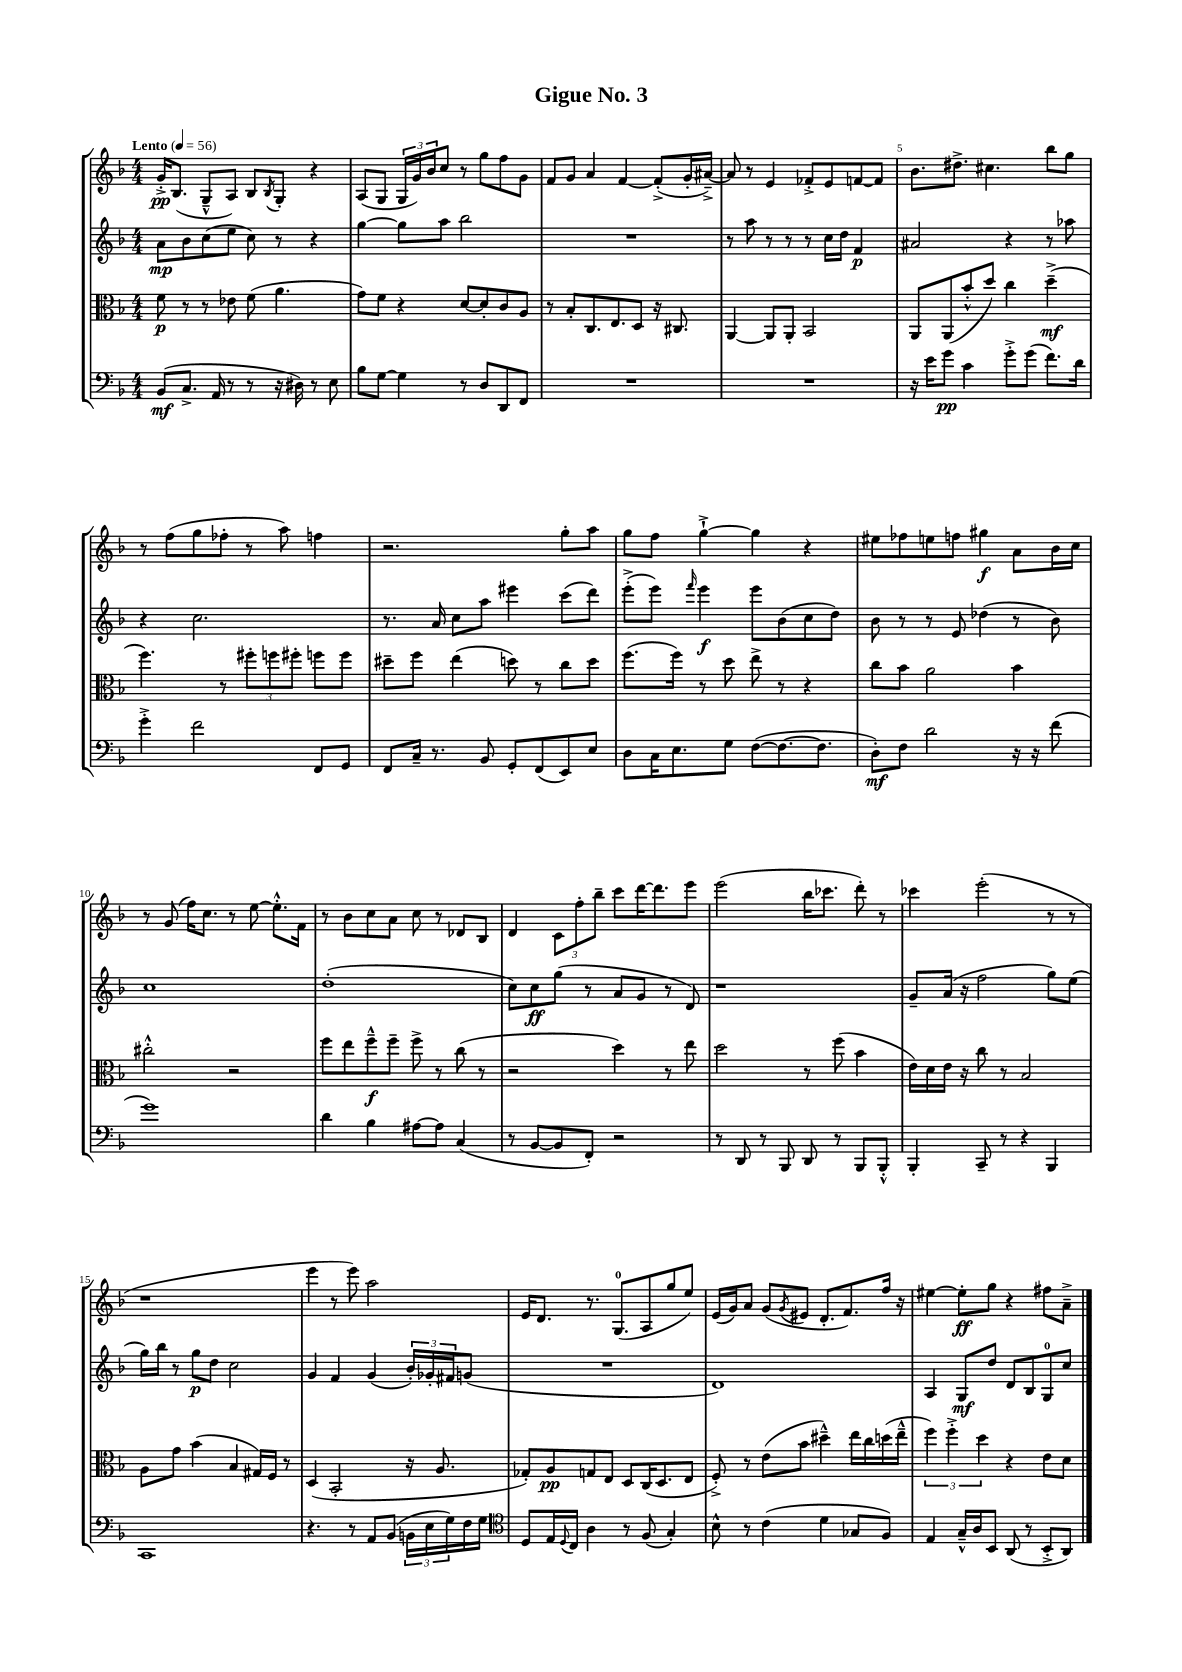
\header { title = "Gigue No. 3" }
<<
\new StaffGroup <<
\new Staff = "s0" {
    \clef treble \key f \major \numericTimeSignature \time 4/4 \tempo "Lento" 4 = 56
    g'16-.->\pp bes8.( g8---^ a8) bes8 \acciaccatura { bes8 } g8-. r4 |
    a8( g8 \tuplet 3/2 { g16 g'16) bes'16 } c''8 r8 g''8 f''8 g'8 |
    f'8 g'8 a'4 f'4~ f'8-.->( g'16-. ais'16~--->) |
    ais'8 r8 e'4 fes'8-.-> e'8 f'8~ f'8 |
    bes'8. dis''8.-> cis''4. bes''8 g''8 |
    r8 f''8( g''8 fes''8-. r8 a''8) f''4 |
    r2. g''8-. a''8 |
    g''8 f''8 g''4~-!-> g''4 r4 |
    eis''8 fes''8 e''8 f''8 gis''4\f a'8 bes'16 c''16 |
    r8 g'8( f''16) c''8. r8 e''8~ e''8.-.-^ f'16 |
    r8 bes'8 c''8 a'8 c''8 r8 des'8 bes8 |
    d'4 \tuplet 3/2 { c'8 f''8-. bes''8-- } c'''8 d'''16~ d'''8. e'''8 |
    e'''2( bes''16 ces'''8. d'''8-.) r8 |
    ces'''4 e'''2-.( r8 r8 |
    r1 |
    e'''4 r8 e'''8) a''2 |
    e'16 d'8. r8. g8.-0( a8 g''8 e''8) |
    e'16( g'16) a'8 g'8( \acciaccatura { g'8 } eis'8 d'8.-. f'8.) f''16 r16 |
    eis''4~ eis''8-.\ff g''8 r4 fis''8 a'8---> \bar "|." |
}
\new Staff = "s1" {
    \clef treble \key f \major \numericTimeSignature \time 4/4
    a'8\mp bes'8 c''8( e''8 c''8) r8 r4 |
    g''4~ g''8 a''8 bes''2 |
    R1 |
    r8 a''8 r8 r8 r8 c''16 d''16 f'4\p |
    ais'2 r4 r8 aes''8 |
    r4 c''2. |
    r8. a'16 c''8 a''8 eis'''4 c'''8( d'''8) |
    e'''8-.->( e'''8) \grace { f'''16 } e'''4\f e'''8 bes'8( c''8 d''8) |
    bes'8 r8 r8 e'8 des''4( r8 bes'8) |
    c''1 |
    d''1-.( |
    c''8) c''8\ff g''8( r8 a'8 g'8 r8 d'8) |
    r1 |
    g'8-- a'16( r16 f''2 g''8) e''8( |
    g''16) bes''16 r8 g''8\p d''8 c''2 |
    g'4 f'4 g'4( \tuplet 3/2 { bes'16-.) ges'16-. fis'16 } g'8( |
    R1 |
    d'1) |
    a4 g8\mf d''8 d'8 bes8 g8-0 c''8 \bar "|." |
}
\new Staff = "s2" {
    \clef alto \key f \major \numericTimeSignature \time 4/4
    f'8\p r8 r8 ees'8 f'8( a'4. |
    g'8) f'8 r4 d'8~ d'8-. c'8 a8 |
    r8 bes8-. c8. e8. d8 r16 cis8. |
    a,4~ a,8 a,8-. bes,2 |
    a,8 a,8( bes'8-.-^ d''8) c''4 d''4--->\mf( |
    f''4.) r8 \tuplet 3/2 { fis''8-. f''8 fis''8-. } f''8 f''8 |
    dis''8-- f''8 e''4( d''8) r8 c''8 d''8 |
    f''8.( f''16) r8 d''8 e''8-> r8 r4 |
    c''8 bes'8 a'2 bes'4 |
    cis''2-.-^ r2 |
    f''8 e''8 f''8---^\f f''8-- f''8-> r8 c''8( r8 |
    r2 d''4) r8 e''8 |
    d''2 r8 f''8( bes'4 |
    e'16) d'16 e'16 r16 c''8 r8 bes2 |
    a8 g'8 bes'4( bes4 gis16) f16 r8 |
    d4( bes,2-. r16 a8. |
    ges8-.) a8\pp g8 e8 d8 c16( d8. e8 |
    f8-.->) r8 e'8( bes'8 dis''4---^) e''16 c''16 d''16( e''16---^ |
    \tuplet 3/2 { f''4) f''4-.-> d''4 } r4 e'8 d'8 \bar "|." |
}
\new Staff = "s3" {
    \clef bass \key f \major \numericTimeSignature \time 4/4
    bes,8\mf( c8.-> a,16 r8 r8 r16 dis16) r8 e8 |
    bes8 g8~ g4 r8 d8 d,8 f,8 |
    R1 |
    R1 |
    r16 e'16 g'8\pp c'4 g'8-.-> g'8( f'8.) d'16 |
    g'4-.-> f'2 f,8 g,8 |
    f,8 c16-- r8. bes,8 g,8-. f,8( e,8) e8 |
    d8 c16 e8. g8 f8~( f8.~ f8. |
    d8-.\mf) f8 d'2 r16 r16 f'8( |
    g'1) |
    d'4 bes4 ais8~ ais8 c4( |
    r8 bes,8~ bes,8 f,8-.) r2 |
    r8 d,8 r8 bes,,8 d,8 r8 bes,,8 bes,,8-.-^ |
    bes,,4-. c,8-- r8 r4 bes,,4 |
    c,1 |
    r4. r8 a,8 bes,8( \tuplet 3/2 { b,16 e16 g16) } f16 g16 |
    \clef tenor d8 e16 \appoggiatura { d8 } c16 a4 r8 f8( g4-.) |
    bes8-^ r8 c'4( d'4 ges8 f8) |
    e4 g16---^ a16 bes,8 a,8( r8 bes,8-.-> a,8) \bar "|." |
}
>>
>>
\layout { \context { \Score \override BarNumber.break-visibility = ##(#f #t #t) barNumberVisibility = #(every-nth-bar-number-visible 5) } }
